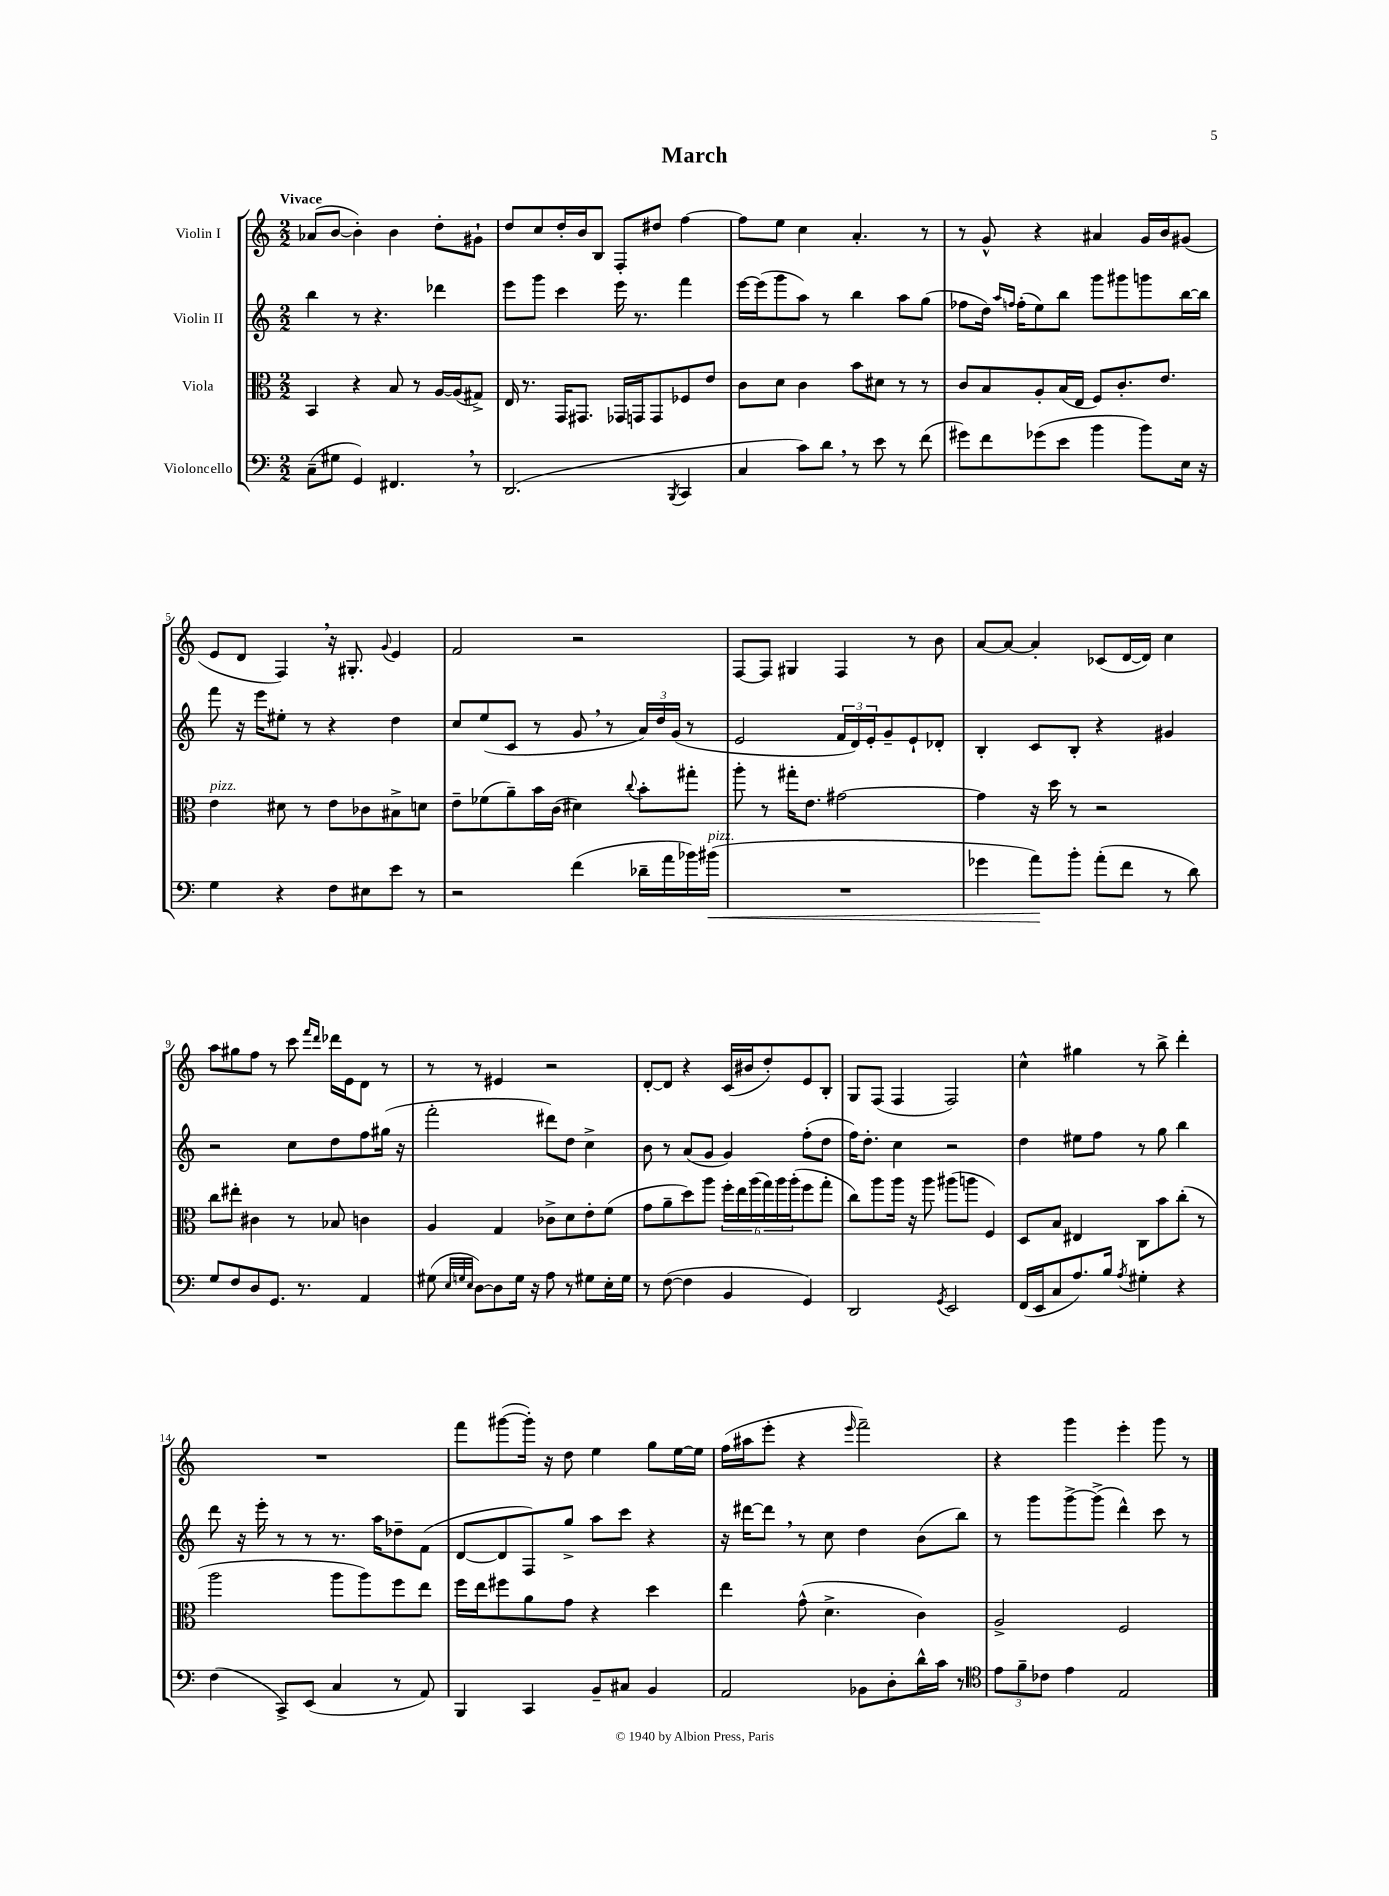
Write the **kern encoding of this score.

**kern	**dynam	**kern	**kern	**kern
*part4	*part4	*part3	*part2	*part1
*staff4	*staff4	*staff3	*staff2	*staff1
*I"Violoncello	*	*I"Viola	*I"Violin II	*I"Violin I
*clefF4	*	*clefC3	*clefG2	*clefG2
*k[]	*	*k[]	*k[]	*k[]
*M2/2	*	*M2/2	*M2/2	*M2/2
=1	=1	=1	=1	=1
!	!	!	!	!LO:TX:a:B:t=Vivace
(8C~\L	.	4BB/	4bb\	(8a-X/L
8G#X\J	.	.	.	[8b/J
4GG/)	.	4r	8r	4b'\])
.	.	.	4.r	.
4.FF#X,/	.	8B/	.	4b\
.	.	8r	.	.
.	.	[16A/LL	4ddd-X\	8dd'\L
.	.	(16A/J]	.	.
8r	.	8G#X^/J)	.	8g#X`\J
=2	=2	=2	=2	=2
(2.DD/	.	16E/	8eee\L	8dd/L
.	.	8.r	.	.
.	.	.	8ggg\J	8cc/
.	.	16GG/KL	4ccc\	16dd'/L
.	.	8.GG#X/J	.	16b/J
.	.	.	.	8B/J
.	.	16GG-X/LL	16eee\	8F'/L
.	.	16GGn/J	8.r	.
.	.	8GG/	.	8dd#X/J
8qBBB/	.	.	.	.
4CC/	.	8F-X/	4fff\	[4ff\
.	.	8e/J	.	.
=3	=3	=3	=3	=3
4C/	.	8c\L	[16eee\LL	8ff\L]
.	.	.	(16eee\J]	.
.	.	8d\J	8ggg\	8ee\J
8c\L)	.	4c\	8aa\J)	4cc\
8d,\J	.	.	8r	.
8r	.	8b\L	4bb\	4.a'/
8e\	.	8d#X\J	.	.
8r	.	8r	8aa\L	.
(8f\	.	8r	(8gg\J	8r
=4	=4	=4	=4	=4
8g#X\L)	.	8c/L	8ff-X\L	8r
8f\	.	8B/	16dd\Jk)	8g^^/
.	.	.	16qqaa/LL	.
.	.	.	16qqffn/JJ	.
.	.	.	(16ff'\KL	.
(8g-X\	.	8A'/	8ee\)	4r
8e\J	.	(16B/L	8bb\J	.
.	.	16E/JJ	.	.
4b\	.	8F/L)	8ggg\L	4a#X/
.	.	8.c'/	8ggg#X\	.
8b\L)	.	.	8gggn\	16g/LL
.	.	8.e/J	.	16b/J
16E\Jk	.	.	[16bb\L	(8g#X/J
16r	.	.	16bb\JJ]	.
!!LO:LB:g=z
=5	=5	=5	=5	=5
!	!	!LO:TX:a:i:t=pizz.	!	!
4G\	.	4e\	8fff\	8e/L
.	.	.	16r	8d/J
.	.	.	16eee\KL	.
4r	.	8d#X\	8ee#X'\J	4F,/)
.	.	8r	8r	.
8F\L	.	8e\L	4r	16r
.	.	.	.	8.G#X'/
8E#X\	.	8c-X\	.	.
.	.	.	.	8qqg/
8e\J	.	8B#X^\	4dd\	4e/
8r	.	8dn\J	.	.
=6	=6	=6	=6	=6
2r	.	8e~\L	8cc/L	2f/
.	.	(8f-X\	(8ee/	.
.	.	8a~\)	8c/J	.
.	.	16b\L	8r	.
.	.	(16c\JJ	.	.
(4f\	.	4d#X\)	8g,/	2r
.	.	.	8r	.
.	.	8qqcc/	.	.
16d-X~\LL	.	8b'\L	24a/LL)	.
.	.	.	24dd/	.
16a\	.	.	.	.
.	.	.	(24g/JJ	.
16b-X\)	.	8gg#X'\J	8r	.
!LO:TX:a:i:t=pizz.	!	!	!	!
!	!LO:HP:b	!	!	!
(16b#X\JJ	<	.	.	.
=7	=7	=7	=7	=7
1r	.	8aa'\	2e/	[8F/L
.	.	8r	.	8F/J]
.	.	16gg#X'\KL	.	4G#X/
.	.	8.e\J	.	.
.	.	[2g#X\	24f/LL	4F/
.	.	.	24d/)	.
.	.	.	24e'/J	.
.	.	.	8g~/	.
.	.	.	8e`/	8r
.	.	.	8d-X'/J	8b\
=8	=8	=8	=8	=8
4g-X\	.	4g#\]	4B'/	[8a/L
.	.	.	.	8a/J_
8a\L)	.	16r	8c/L	4a'/]
.	.	16dd\	.	.
8b'\J	[	8r	8B'/J	.
(8a'\L	.	2r	4r	(8c-X/L
8f\J	.	.	.	[16d/L
.	.	.	.	16d/JJ])
8r	.	.	4g#X/	4cc\
8d\)	.	.	.	.
!!LO:LB:g=z
=9	=9	=9	=9	=9
8G/L	.	8cc\L	2r	8aa\L
8F/	.	8ee#X'\J	.	8gg#X\
8D/	.	4c#X\	.	8ff\J
8.GG/J	.	.	.	8r
.	.	8r	8cc\L	8ccc\
8.r	.	.	.	.
.	.	.	.	16qqfff/LL
.	.	.	.	16qqddd/JJ
.	.	8B-X/	8dd\	16ddd-X\LL
.	.	.	.	16e\J
4AA/	.	4cn\	8ff\	8d\J
.	.	.	(16gg#X\Jk	8r
.	.	.	16r	.
=10	=10	=10	=10	=10
(8G#X\	.	4A/	2fff'\	8r
32qqE/LLL	.	.	.	.
32qqGn/	.	.	.	.
32qqE/JJJ	.	.	.	.
[8D\L)	.	.	.	8r
8D\]	.	4G/	.	4e#X/
16G\Jk	.	.	.	.
16r	.	.	.	.
8A\	.	8c-X^\L	8ddd#X\L)	2r
8r	.	8d\	8dd\J	.
8G#X\L	.	8e'\	4cc^\	.
16E'\L	.	(8f\J	.	.
16G#\JJ	.	.	.	.
=11	=11	=11	=11	=11
8r	.	8g\L	8b\	[8d'/L
([8F\	.	8a~\	8r	8d/J]
4F\]	.	8dd\)	(8a/L	4r
.	.	8aa\J	8g/J	.
4BB/	.	24ff'\LL	4g/)	(16c/LL
.	.	24ee\	.	.
.	.	.	.	16b#X/J
.	.	(24aa\	.	.
.	.	24gg\)	.	8dd'/)
.	.	24aa\	.	.
.	.	(24aa'\J	.	.
4GG/)	.	8ff\	(8ff'\L	8e/
.	.	8gg'\J	8dd\J	8B'/J
=12	=12	=12	=12	=12
2DD/	.	8cc\L)	16ff\KL)	8G/L
.	.	.	8.dd'\J	.
.	.	8aa\	.	(8F/J
.	.	16aa\Jk	4cc\	4F/
.	.	16r	.	.
.	.	8aa\	.	.
8qGG/	.	.	.	.
2EE/	.	(8aa#X\L	2r	2F/)
.	.	8aan\J	.	.
.	.	4F/)	.	.
=13	=13	=13	=13	=13
(16FF/LL	.	8D/L	4dd\	4cc^^\
16EE/J	.	.	.	.
8C/	.	8B/J	.	.
8.A/)	.	4E#X/	8ee#X\L	4gg#X\
.	.	.	8ff\J	.
16B/Jk	.	.	.	.
8qA/	.	.	.	.
4G#X'\	.	8C\L	8r	8r
.	.	8b\	8gg\	8bb^\
4r	.	(8cc'\J	4bb\	4ddd'\
.	.	8r	.	.
!!LO:LB:g=z
=14	=14	=14	=14	=14
(4F\	.	2aa\	8ddd\	1r
.	.	.	16r	.
.	.	.	16eee'\	.
8CC^/L)	.	.	8r	.
(8EE/J	.	.	8r	.
4C/	.	8aa\L	8.r	.
.	.	8aa\)	.	.
.	.	.	16aa\KL	.
8r	.	8ff\	8dd-X~\	.
8AA/)	.	8ee\J	(8f\J	.
=15	=15	=15	=15	=15
4BBB/	.	16ff\LL	[8d/L	8fff\L
.	.	16ee\J	.	.
.	.	8ff#X\	8d/]	([8ggg#X\
4CC/	.	8a\	8F/)	16ggg#'\Jk])
.	.	.	.	16r
.	.	8g\J	8gg^/J	8dd\
8BB~/L	.	4r	8aa\L	4ee\
8C#X/J	.	.	8ccc\J	.
4BB/	.	4dd\	4r	8gg\L
.	.	.	.	[16ee\L
.	.	.	.	16ee\JJ]
=16	=16	=16	=16	=16
2AA/	.	4ee\	16r	(16ff\LL
.	.	.	[16ddd#X\KL	16aa#X\J
.	.	.	8ddd#,\J]	8eee'\J
.	.	(8g^^\	8r	4r
.	.	4.d^\	8cc\	.
.	.	.	.	16qqeee/
8BB-X\L	.	.	4dd\	2fff~\)
8D'\	.	.	.	.
16d^^\L	.	4c\)	(8b\L	.
16c\JJ	.	.	.	.
8r	.	.	8bb\J)	.
=17	=17	=17	=17	=17
*clefC4	*	*	*	*
12e\L	.	2A^/	8r	4r
12f~\	.	.	.	.
.	.	.	8ggg\L	.
12c-X\J	.	.	.	.
4e\	.	.	[8ggg^\	4ggg\
.	.	.	(8ggg^\J]	.
2E/	.	2F/	4ddd^^\)	4eee'\
.	.	.	8ccc\	8ggg\
.	.	.	8r	8r
==	==	==	==	==
*-	*-	*-	*-	*-
